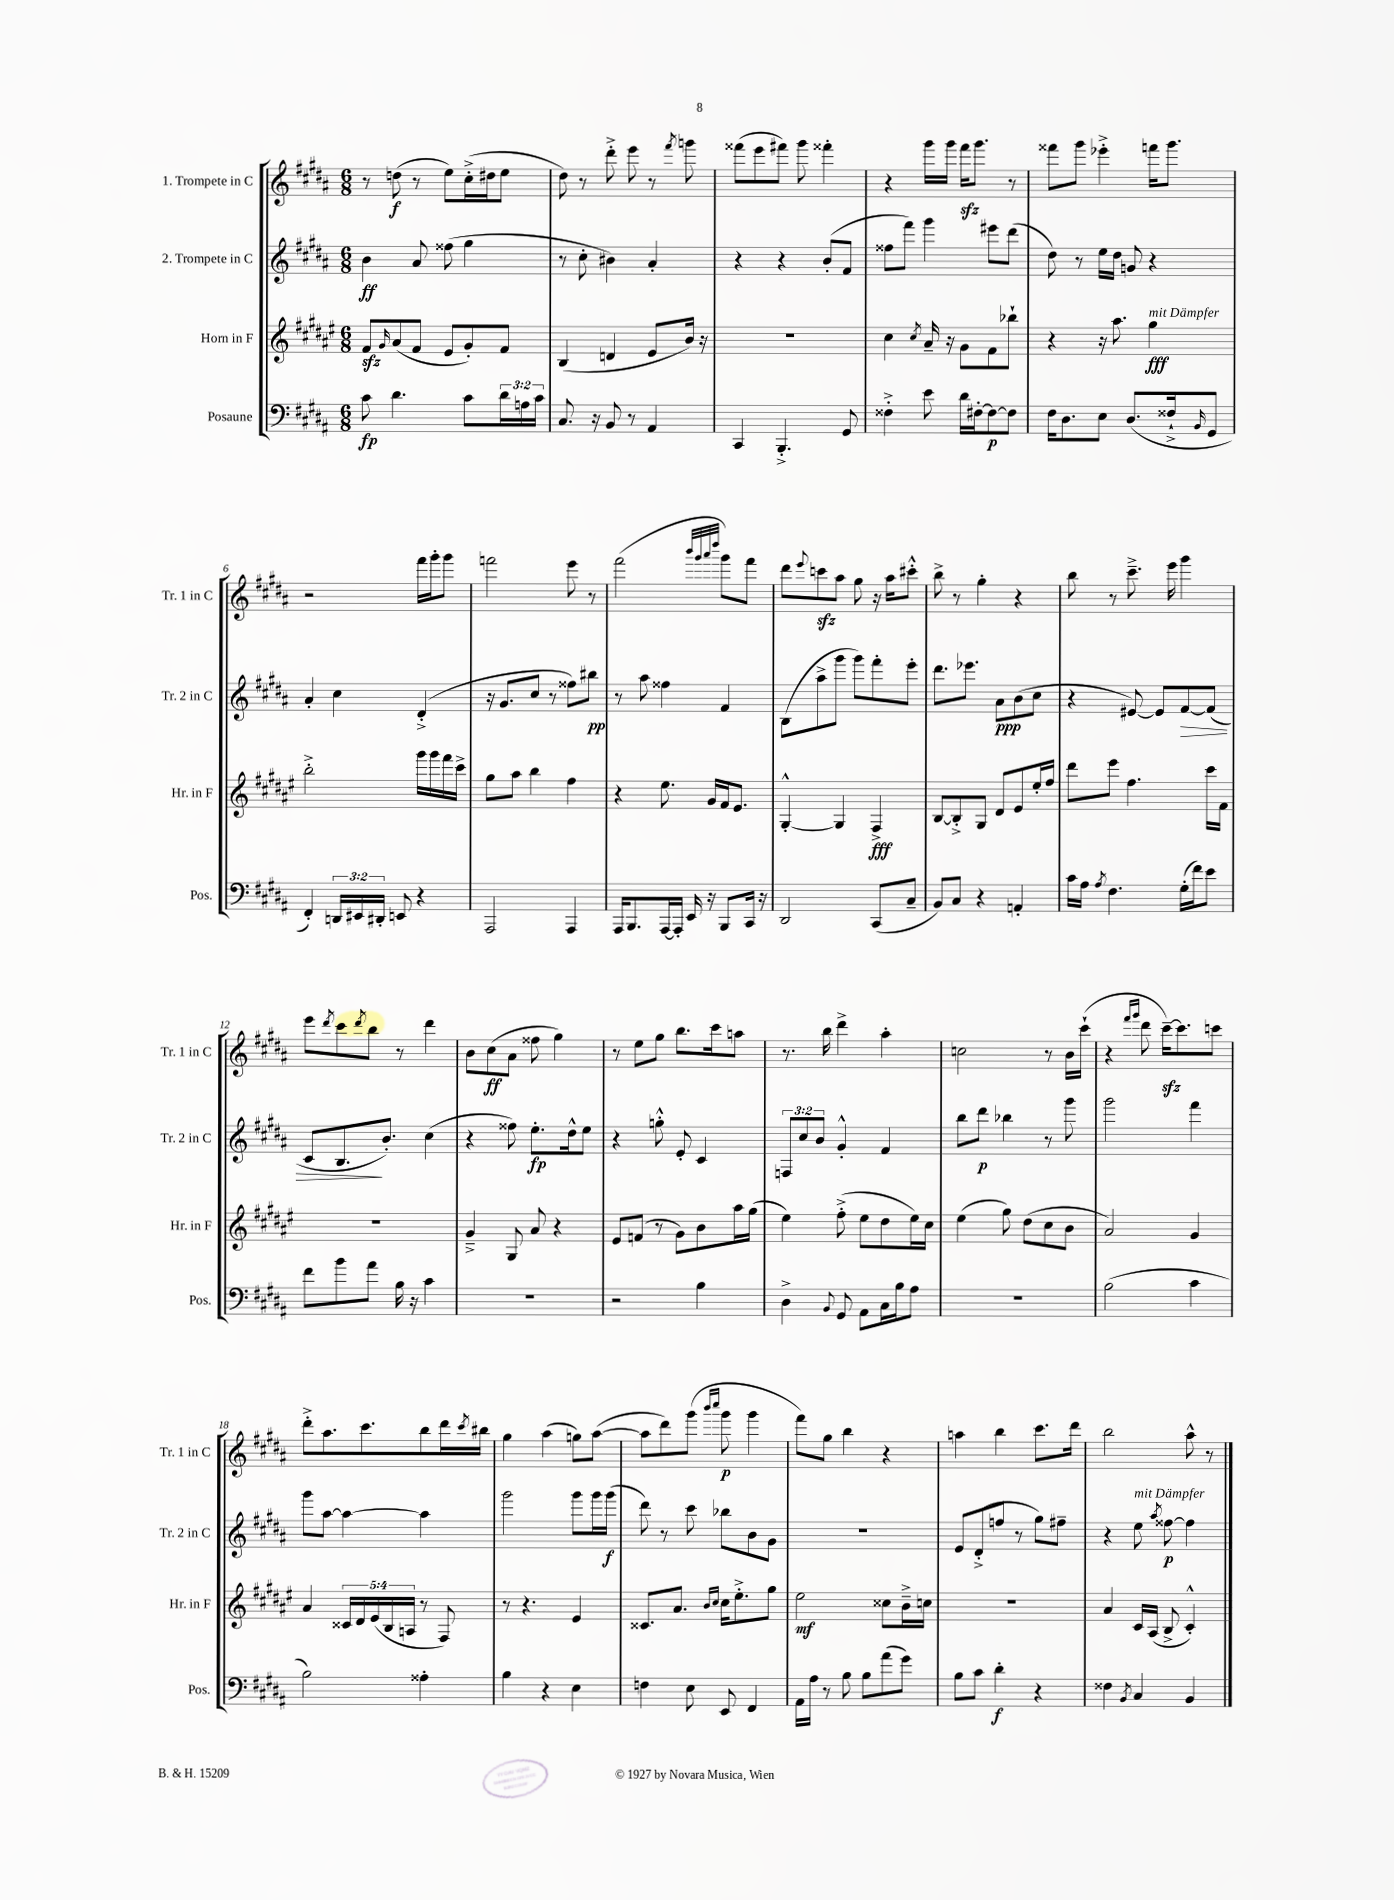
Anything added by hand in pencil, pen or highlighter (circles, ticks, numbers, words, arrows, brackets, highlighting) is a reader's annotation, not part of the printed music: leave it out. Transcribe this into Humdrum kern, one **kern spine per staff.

**kern	**dynam	**kern	**dynam	**kern	**dynam	**kern	**dynam
*part4	*part4	*part3	*part3	*part2	*part2	*part1	*part1
*staff4	*staff4	*staff3	*staff3	*staff2	*staff2	*staff1	*staff1
*I"Posaune	*	*I"Horn in F	*	*I"2. Trompete in C	*	*I"1. Trompete in C	*
*I'Pos.	*	*I'Hr. in F	*	*I'Tr. 2 in C	*	*I'Tr. 1 in C	*
*clefF4	*	*clefG2	*	*clefG2	*	*clefG2	*
*k[f#c#g#d#a#]	*	*k[f#c#g#d#a#e#]	*	*k[f#c#g#d#a#]	*	*k[f#c#g#d#a#]	*
*M6/8	*	*M6/8	*	*M6/8	*	*M6/8	*
=1	=1	=1	=1	=1	=1	=1	=1
8c#\	fp	8f#zz/L	.	4b\	ff	8r	.
.	.	16qqg#/	.	.	.	.	.
4.d#\	.	(8a#/	.	.	.	(8ddn\	f
.	.	8f#/J	.	8a#/	.	8r	.
.	.	8e#/L	.	(8ff##X\	.	8ee\L)	.
8c#\L	.	8g#'/)	.	4gg#\	.	(16cc#'^\L	.
.	.	.	.	.	.	16dd#X\J	.
24d#\L	.	8f#/J	.	.	.	8ee\J	.
24An\	.	.	.	.	.	.	.
24c#\JJ	.	.	.	.	.	.	.
=2	=2	=2	=2	=2	=2	=2	=2
8.C#/	.	(4B/	.	8r	.	8dd#\)	.
.	.	.	.	8cc#'\	.	8r	.
16r	.	.	.	.	.	.	.
8BB/	.	4dn/	.	4b#X\)	.	8ddd#'^\	.
8r	.	.	.	.	.	8eee\	.
4AA#/	.	8e#/L	.	4a#'/	.	8r	.
.	.	.	.	.	.	8qfff#/	.
.	.	16b/Jk)	.	.	.	8gggn\	.
.	.	16r	.	.	.	.	.
=3	=3	=3	=3	=3	=3	=3	=3
4CC#/	.	2.r	.	4r	.	(8fff##X\L	.
.	.	.	.	.	.	8eee\	.
4.BBB'^/	.	.	.	4r	.	8fff#X\J)	.
.	.	.	.	.	.	8ggg#\	.
.	.	.	.	(8b'/L	.	4fff##X'\	.
8GG#/	.	.	.	8f#/J	.	.	.
=4	=4	=4	=4	=4	=4	=4	=4
4F##X'^\	.	4cc#\	.	8ff##X\L	.	4r	.
.	.	.	.	8fff#\J)	.	.	.
.	.	8qcc#/	.	.	.	.	.
8e\	.	16a#~/	.	4ggg#\	.	16ggg#\LL	.
.	.	16r	.	.	.	16ggg#\JJ	.
16d#\LL	.	8g#\L	.	.	.	16fff#zz\KL	.
[16F#X'\J	.	.	.	.	.	8.ggg#\J	.
8F#\_	p	8f#\	.	8eee#X\L	.	.	.
8F#\J]	.	8bb-X`\J	.	(8ddd#\J	.	8r	.
=5	=5	=5	=5	=5	=5	=5	=5
16F#\KL	.	4r	.	8dd#\)	.	8fff##X\L	.
8.D#\	.	.	.	.	.	.	.
.	.	.	.	8r	.	8ggg#\J	.
8E\J	.	16r	.	16ee\LL	.	4eee-X'^\	.
.	.	8.aa#\	.	16dd#\JJ	.	.	.
(8.D#/L	.	.	.	8gn/	.	.	.
!	!	!LO:TX:a:i:t=mit Dämpfer	!	!	!	!	!
.	.	4gg#\	fff	4r	.	16fffn\KL	.
16F##X`^/k	.	.	.	.	.	8.ggg#\J	.
16qqBB/	.	.	.	.	.	.	.
8GG#/J	.	.	.	.	.	.	.
!!LO:LB:g=z
=6	=6	=6	=6	=6	=6	=6	=6
4FF#'/)	.	2bb'^\	.	4a#'/	.	2r	.
24DDn/LL	.	.	.	4cc#\	.	.	.
24EE#X/	.	.	.	.	.	.	.
24DD#X'/JJ	.	.	.	.	.	.	.
8EEn/	.	.	.	.	.	.	.
4r	.	16ggg#\LL	.	(4d#'^/	.	16fff#\LL	.
.	.	16ggg#\	.	.	.	16ggg#'\J	.
.	.	16fff#\	.	.	.	8ggg#\J	.
.	.	16ccc#^\JJ	.	.	.	.	.
=7	=7	=7	=7	=7	=7	=7	=7
2AAA#/	.	8gg#\L	.	16r	.	2fffn\	.
.	.	.	.	8.g#/L	.	.	.
.	.	8aa#\J	.	.	.	.	.
.	.	4bb\	.	8cc#/J	.	.	.
.	.	.	.	8r	.	.	.
4AAA#/	.	4ff#\	.	8ff##X\L)	.	8eee\	.
.	.	.	.	8bb#X\J	pp	8r	.
=8	=8	=8	=8	=8	=8	=8	=8
16AAA#/KL	.	4r	.	8r	.	(2fff#\	.
8.BBB/	.	.	.	.	.	.	.
.	.	.	.	8aa#\	.	.	.
[16AAA#/L	.	8.ee#\	.	4ff##X\	.	.	.
16AAA#'/JJ]	.	.	.	.	.	.	.
16EE/	.	.	.	.	.	.	.
16r	.	16g#/LL	.	.	.	.	.
.	.	.	.	.	.	32qqbbb/LLL	.
.	.	.	.	.	.	32qqggg#/	.
.	.	.	.	.	.	32qqaaa#/	.
.	.	.	.	.	.	32qqdddd#/JJJ	.
8BBB/L	.	16f#/J	.	4f#/	.	8ggg#\L)	.
.	.	8.e#/J	.	.	.	.	.
16CC#/Jk	.	.	.	.	.	8fff#\J	.
16r	.	.	.	.	.	.	.
=9	=9	=9	=9	=9	=9	=9	=9
2DD#/	.	[4G#'^^/	.	(8B\L	.	8ddd#\L	.
.	.	.	.	.	.	8qqeee/	.
.	.	.	.	8aa#^\	.	8cccnzz\	.
.	.	4G#/]	.	8ggg#\J	.	8aa#\J	.
.	.	.	.	8ggg#\L)	.	8gg#\	.
(8CC#/L	.	4F#^/	fff	8fff#'\	.	16r	.
.	.	.	.	.	.	16aa#\KL	.
8C#~/J	.	.	.	8eee'\J	.	8ccc#X'^^\J	.
=10	=10	=10	=10	=10	=10	=10	=10
8BB/L)	.	[8B/L	.	8.ddd#\L	.	8bb^\	.
8C#/J	.	8B'^/]	.	.	.	8r	.
.	.	.	.	8.eee-X\J	.	.	.
4r	.	8G#/J	.	.	.	4gg#'\	.
.	.	8d#/L	.	8a#\L	ppp	.	.
4AAn'/	.	8e#/	.	(8b\	.	4r	.
.	.	16ee#'/L	.	8cc#\J	.	.	.
.	.	16ff#/JJ	.	.	.	.	.
=11	=11	=11	=11	=11	=11	=11	=11
16c#\LL	.	8ddd#\L	.	4r	.	8bb\	.
16A#\JJ	.	.	.	.	.	.	.
8qA#/	.	.	.	.	.	.	.
4.F#\	.	8eee#\J	.	.	.	8r	.
.	.	4.ff#\	.	[8e#X/)	.	8.ccc#~^\	.
.	.	.	.	8e#/L]	.	.	.
.	.	.	.	.	.	16eee\	.
!	!	!	!	!	!LO:HP:b	!	!
(16G#'\LL	.	.	.	[8f#/	>	4ggg#\	.
16f#\J)	.	.	.	.	.	.	.
8e\J	.	16ccc#\LL	.	(8f#/J]	.	.	.
.	.	16f#\JJ	.	.	.	.	.
!!LO:LB:g=z
=12	=12	=12	=12	=12	=12	=12	=12
8f#\L	.	2.r	.	8c#/L	.	8eee\L	.
.	.	.	.	.	.	8qddd#/	.
8b\	.	.	.	8.B/	.	8ccc#\	.
.	.	.	.	.	.	8qddd#/	.
8a#\J	.	.	.	.	.	8bb\J	.
.	.	.	.	8.b'/J)	]	.	.
16B\	.	.	.	.	.	8r	.
16r	.	.	.	.	.	.	.
4c#\	.	.	.	(4cc#\	.	4ddd#\	.
=13	=13	=13	=13	=13	=13	=13	=13
2.r	.	4g#~^/	.	4r	.	8b\L	.
.	.	.	.	.	.	(8cc#\	ff
.	.	8G#/	.	8ff##X\)	.	8a#\J	.
.	.	8a#/	.	8.ee'\L	fp	8ff##X\	.
.	.	4r	.	.	.	4gg#\)	.
.	.	.	.	16dd#^^\k	.	.	.
.	.	.	.	8ee\J	.	.	.
=14	=14	=14	=14	=14	=14	=14	=14
2r	.	8e#/L	.	4r	.	8r	.
.	.	(8fn/J	.	.	.	8ee\L	.
.	.	8r	.	8ggn'^^\	.	8gg#\J	.
.	.	8g#\L)	.	8e'/	.	8.bb\L	.
4B\	.	8b\	.	4c#/	.	.	.
.	.	.	.	.	.	16ccc#\k	.
.	.	16aa#\L	.	.	.	8aan\J	.
.	.	(16gg#\JJ	.	.	.	.	.
=15	=15	=15	=15	=15	=15	=15	=15
4D#^\	.	4ee#\)	.	12Fn/L	.	8.r	.
.	.	.	.	12cc#/	.	.	.
.	.	.	.	12b/J	.	.	.
.	.	.	.	.	.	16bb\	.
8qqBB/	.	.	.	.	.	.	.
8GG#/	.	(8ff#'^\	.	4g#'^^/	.	4ddd#^\	.
8AA#\L	.	8ee#\L	.	.	.	.	.
16C#\L	.	8dd#\	.	4f#/	.	4aa#'\	.
16B\J	.	.	.	.	.	.	.
8A#\J	.	16ee#\L)	.	.	.	.	.
.	.	16cc#\JJ	.	.	.	.	.
=16	=16	=16	=16	=16	=16	=16	=16
2.r	.	(4ee#\	.	8bb\L	.	2ccn\	.
.	.	.	.	8ddd#\J	p	.	.
.	.	8gg#\)	.	4bb-X\	.	.	.
.	.	(8dd#\L	.	.	.	.	.
.	.	8cc#\	.	8r	.	8r	.
.	.	8b\J	.	8ggg#\	.	16b\LL	.
.	.	.	.	.	.	(16ccc#`\JJ	.
=17	=17	=17	=17	=17	=17	=17	=17
(2B\	.	2a#/)	.	2ggg#\	.	4r	.
.	.	.	.	.	.	16qqfff#/LL	.
.	.	.	.	.	.	16qqggg#/JJ	.
.	.	.	.	.	.	8ddd#\	.
.	.	.	.	.	.	[16ccc#zz~\KL)	.
.	.	.	.	.	.	8.ccc#\]	.
4c#\	.	4g#/	.	4fff#\	.	.	.
.	.	.	.	.	.	8cccn\J	.
!!LO:LB:g=z
=18	=18	=18	=18	=18	=18	=18	=18
2B\)	.	4a#/	.	8ggg#\L	.	8ddd#'^\L	.
.	.	.	.	[8aa#\J	.	8.aa#\	.
.	.	20c##X/LL	.	4aa#\_	.	.	.
.	.	20d#/	.	.	.	.	.
.	.	.	.	.	.	8.ccc#\	.
.	.	(20e#/	.	.	.	.	.
.	.	20B/	.	.	.	.	.
.	.	20An/JJ	.	.	.	.	.
4A##X'\	.	8r	.	4aa#\]	.	8bb\	.
.	.	8F#/)	.	.	.	16ddd#\L	.
.	.	.	.	.	.	8qccc#/	.
.	.	.	.	.	.	16bb#X\JJ	.
=19	=19	=19	=19	=19	=19	=19	=19
4B\	.	8r	.	2ggg#\	.	4gg#\	.
.	.	4.r	.	.	.	.	.
4r	.	.	.	.	.	(4aa#\	.
4E\	.	4e#/	.	8ggg#\L	.	8ggn\L)	.
.	.	.	.	16ggg#\L	.	([8aa#\J	.
.	.	.	.	(16ggg#\JJ	f	.	.
=20	=20	=20	=20	=20	=20	=20	=20
4Fn\	.	8.c##X/L	.	8ddd#\)	.	8aa#\L]	.
.	.	.	.	8r	.	8ddd#\)	.
.	.	8.a#/J	.	.	.	.	.
8E\	.	.	.	8ccc#\	.	(8ggg#\J	.
.	.	16qqb/LL	.	.	.	16qqbbb/LL	.
.	.	16qqcc#/JJ	.	.	.	16qqcccc#/JJ	.
8EE/	.	16cc#\KL	.	8bb-X\L	.	8ggg#\	p
.	.	8.ee#'^\	.	.	.	.	.
4FF#/	.	.	.	8b\	.	4ggg#\	.
.	.	8gg#\J	.	8g#\J	.	.	.
=21	=21	=21	=21	=21	=21	=21	=21
16AA#\LL	.	2ee#\	mf	2.r	.	8fff#\L)	.
16A#\JJ	.	.	.	.	.	.	.
8r	.	.	.	.	.	8gg#\J	.
8B\	.	.	.	.	.	4bb\	.
8B\L	.	.	.	.	.	.	.
(8a#\	.	8cc##X\L	.	.	.	4r	.
8g#\J)	.	16b~^\L	.	.	.	.	.
.	.	16ccn\JJ	.	.	.	.	.
=22	=22	=22	=22	=22	=22	=22	=22
8B\L	.	2.r	.	8e/L	.	4aan\	.
8c#\J	.	.	.	(8d#'^/	.	.	.
4d#'\	f	.	.	8ffn/J	.	4bb\	.
.	.	.	.	8r	.	.	.
4r	.	.	.	8gg#\L)	.	8.ccc#\L	.
.	.	.	.	8ff#X~\J	.	.	.
.	.	.	.	.	.	16ddd#\Jk	.
=23	=23	=23	=23	=23	=23	=23	=23
4F##X\	.	4a#/	.	4r	.	2bb\	.
8qBB/	.	.	.	.	.	.	.
!	!	!	!	!LO:TX:a:i:t=mit Dämpfer	!	!	!
4C#/	.	16c#/LL	.	8ee\	.	.	.
.	.	(16A#/JJ	.	.	.	.	.
.	.	.	.	8qaa#/	.	.	.
.	.	8B^/	.	[8ff##X\	p	.	.
4BB/	.	4c#'^^/)	.	4ff##\]	.	8aa#^^\	.
.	.	.	.	.	.	8r	.
==	==	==	==	==	==	==	==
*-	*-	*-	*-	*-	*-	*-	*-
